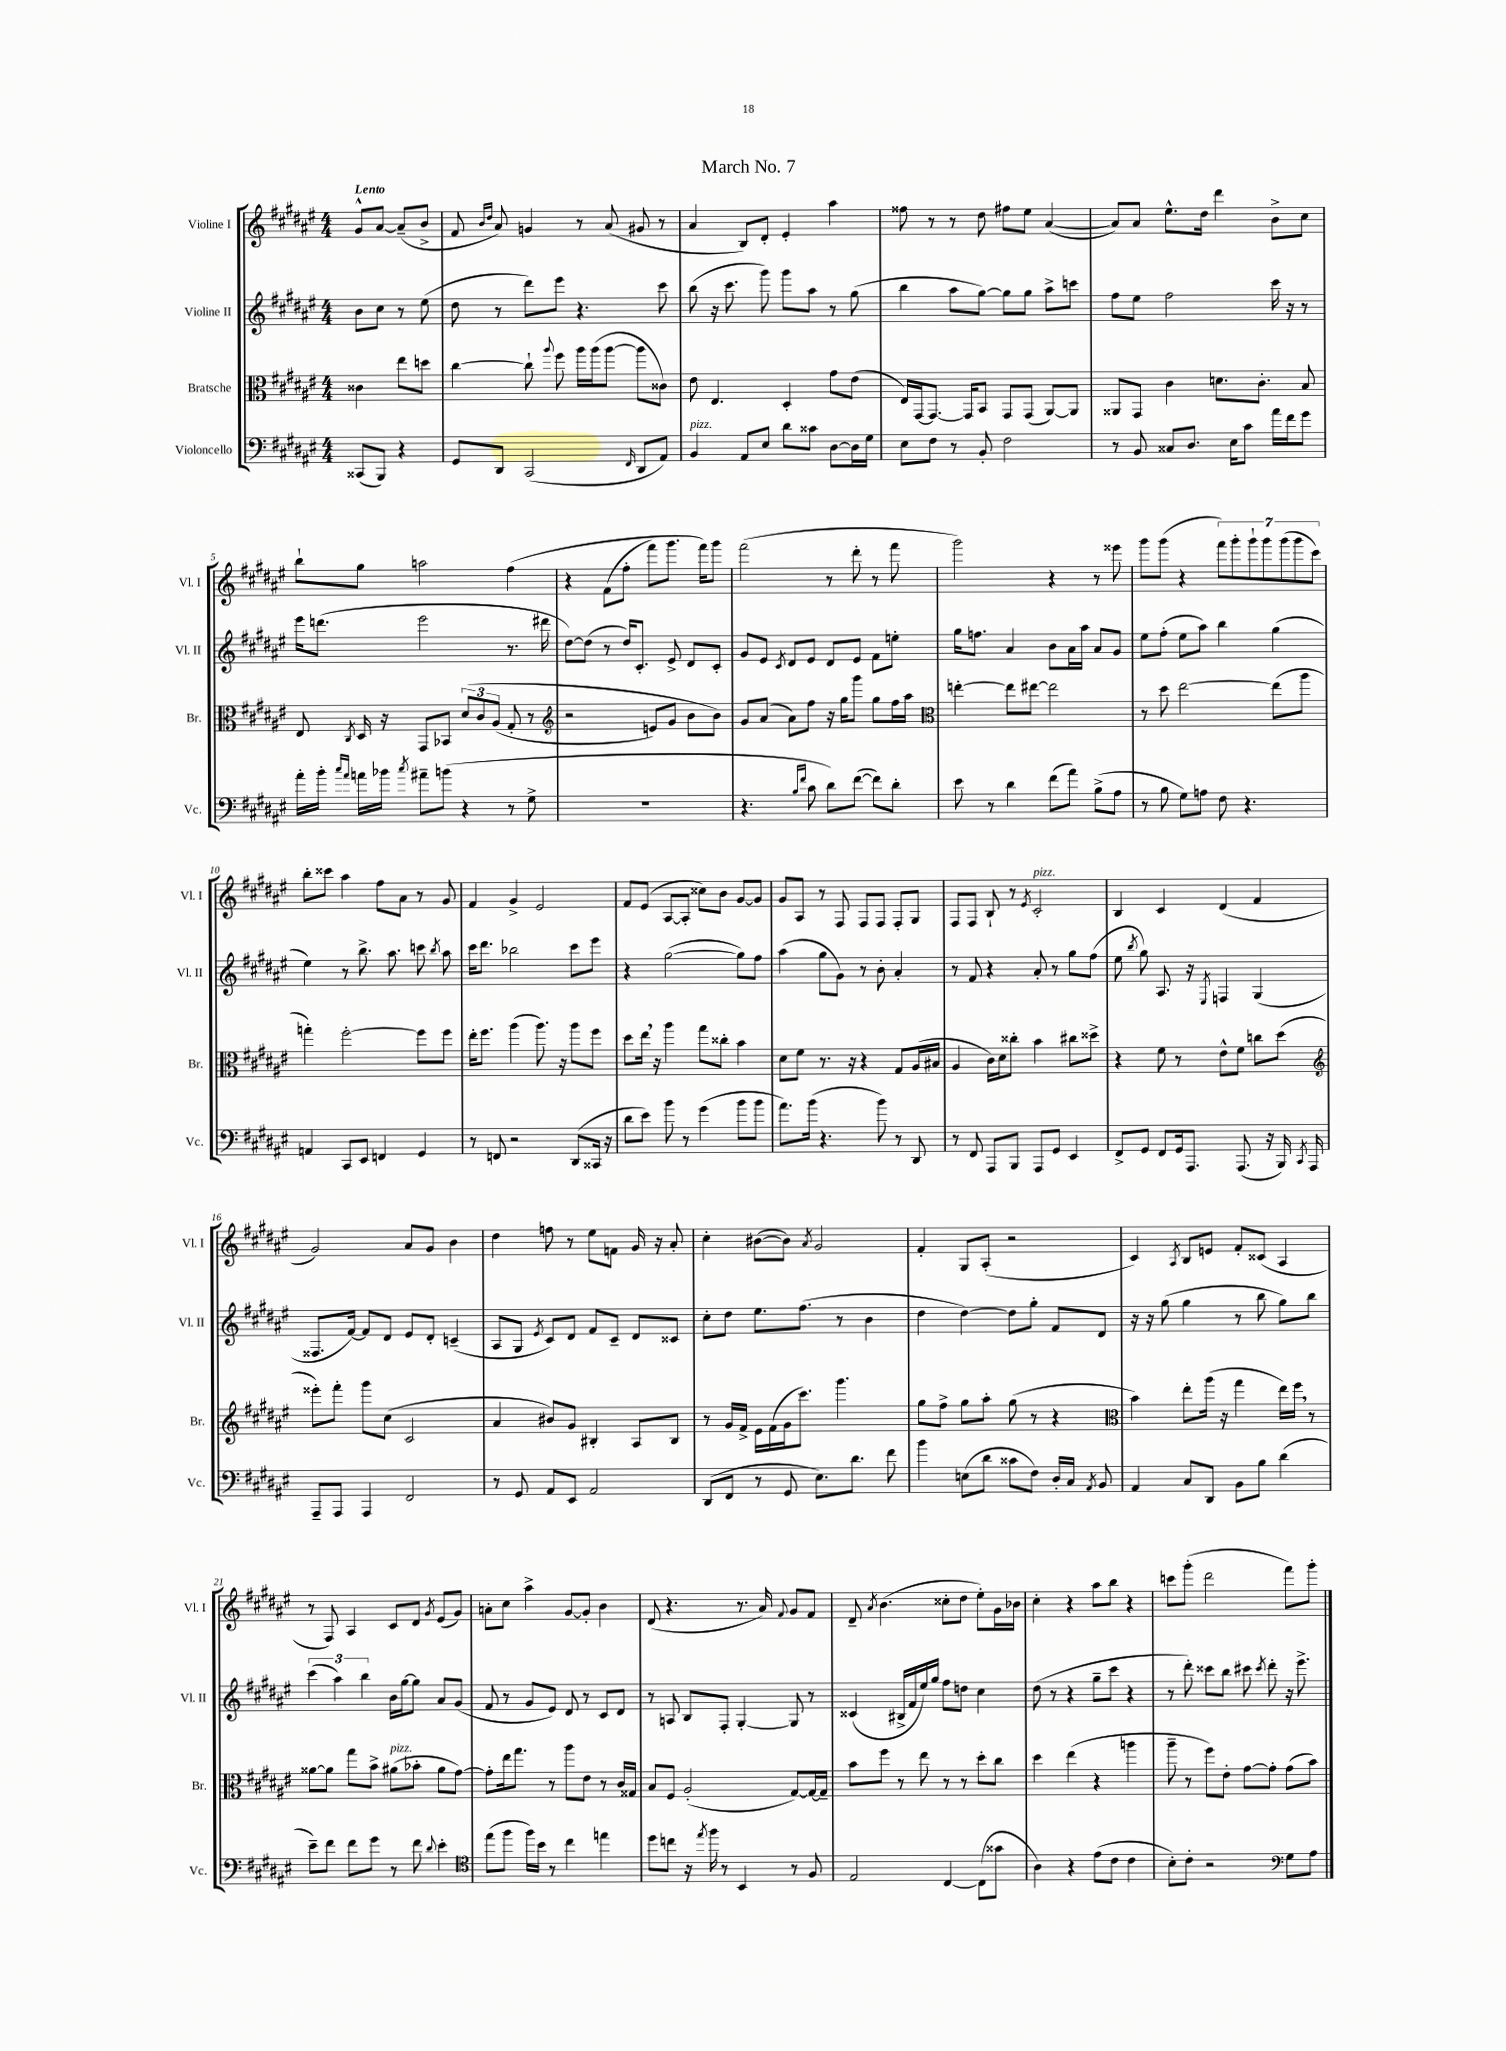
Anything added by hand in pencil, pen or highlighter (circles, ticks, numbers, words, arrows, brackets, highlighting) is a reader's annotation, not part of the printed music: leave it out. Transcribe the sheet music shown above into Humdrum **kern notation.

**kern	**kern	**kern	**kern
*staff4	*staff3	*staff2	*staff1
*clefF4	*clefC3	*clefG2	*clefG2
*k[f#c#g#d#a#e#]	*k[f#c#g#d#a#e#]	*k[f#c#g#d#a#e#]	*k[f#c#g#d#a#e#]
*M4/4	*M4/4	*M4/4	*M4/4
(8CC##	4c##	8b	8g#^^
8BBB)	.	8cc#	[8a#
4r	8ee#	8r	(8a#~]
.	8dd	(8ee#	8b^
=	=	=	=
8GG#	[4cc#	8dd#	8f#
.	.	.	16qqb
.	.	.	16qqdd#
8DD#	.	8r	8a#)
(2CC#	8cc#`]	8ddd#)	4g
.	8qqaa#	.	.
.	8ff#	8eee#	.
.	16aa#	4.r	8r
.	(16aa#	.	.
.	[8aa#	.	(8a#
16qqFF#	.	.	.
8DD#	8aa#]	.	8g#
8AA#)	8c##)	8ccc#	8r
=	=	=	=
4BB	8e#	(8bb	4a#
.	4.E#	16r	.
.	.	8.ccc#	.
8AA#	.	.	8B)
8E#	.	8ggg#)	8d#'
8d#	4D#'	8ggg#	4e#'
8c##	.	8aa#	.
[8D#	8g#	8r	4aa#
16D#]	(8e#	(8gg#	.
16G#	.	.	.
=	=	=	=
8E#	16E#)	4bb	8ff##
.	[16GG#	.	.
8F#	8.GG#_	.	8r
8r	.	8aa#	8r
.	16GG#]	.	.
8BB'	8BB	[8gg#)	8dd#
2F#	8GG#	8gg#]	8ff#
.	(8GG#	8gg#	8ee#
.	[8AA#)	8aa#^	([4a#
.	8AA#]	8ccc	.
=	=	=	=
8r	8AA##	8ff#	8a#])
8BB	8GG#	8ee#	8a#
8C##	4c#	2ff#	8.ee#^^
8.D#	.	.	.
.	.	.	16dd#
.	8.d	.	4ddd#
16E#	.	.	.
8c#	.	.	.
.	8.c#'	.	.
16a#	.	16ccc#	8b^
16f#	.	16r	.
8g#	8B	8r	8cc#
=	=	=	=
16a#'	8E#	16eee#	8bb`
16b'	.	(8.ddd	.
16qqcc#	.	.	.
16qqa#	8qC#	.	.
16a	16D#	.	8gg#
16b-	16r	.	.
8qcc#	.	.	.
8a#~	8GG#	2eee#	2aa
(8b	8BB-	.	.
4r	&(12d#	.	.
.	12c#	.	.
.	(12A#	.	.
8r	8G#'	8.r	&(4ff#
8G#^	8r	.	.
.	.	16ddd#	.
=	=	=	=
*	*clefG2	*	*
1r	2r	[8dd#)	4r
.	.	(8dd#]	.
.	.	8r	(8f#
.	.	16dd#)	8ff#'
.	.	8.c#'	.
.	8e)	.	8fff#)
.	8g#	8e#^	8.ggg#
.	8b	8d#	.
.	.	.	16fff#&)
.	8b&)	8c#'	8ggg#
=	=	=	=
4.r	8g#	8g#	(2fff#
.	(8a#	8e#	.
.	.	8qc#	.
.	8a#)	8d#	.
16qqB	.	.	.
16qqf#	.	.	.
8c#	8ff#	8e#	.
8d#)	16r	8d#	8r
.	16gg#	.	.
([8f#	8ggg#	8e#	8ddd#'
8f#])	8gg#	8f#	8r
8d#'	16ff#	8ee'	8fff#
.	16aa#	.	.
=	=	=	=
*	*clefC3	*	*
8e#	[4ee'	16gg#	2ggg#)
.	.	8.ff	.
8r	.	.	.
4d#	8ee]	4a#	.
.	[8ee#	.	.
(8f#	2ee#]	8b	4r
8a#)	.	16a#	.
.	.	16aa#	.
(8B^	.	8a#	8r
8A#	.	8g#	8eee##
=	=	=	=
8r	8r	8ee#	8ggg#
8B	8dd#	(8ff#'	(8ggg#
8G#)	[2ee#	8ee#	4r
8A	.	8aa#)	.
8F#	.	4bb	14fff#)
.	.	.	14ggg#'
4.r	.	.	.
.	.	.	14ggg#`
.	.	.	14ggg#
.	(8ee#]	(4gg#	.
.	.	.	(14ggg#
.	.	.	14ggg#
.	8aa#	.	.
.	.	.	14ccc#)
=	=	=	=
4AA	4gg')	4ee#)	8bb'
.	.	.	8ccc##
8CC#	[2ff#'	8r	4aa#
8EE#	.	8.bb^	.
4FF	.	.	8ff#
.	.	8.aa#	.
.	.	.	8a#
4GG#	8ff#]	8ccc	8r
.	.	8qbb	.
.	8ff#	8aa#	8g#
=	=	=	=
8r	16ee#'	16ccc#	4f#
.	8.ff#	8.ddd#	.
8FF	.	.	.
2r	(4aa#	2bb-	4g#^
.	8.aa#)	.	2e#
.	16r	.	.
(8DD#	8aa#	8ccc#	.
16CC##	8ff#	8eee#	.
16r	.	.	.
=	=	=	=
8d#	8dd#	4r	8f#
8e#)	16ee#	.	(8e#
.	16r	.	.
8b	4aa#	([2gg#	[8A#
8r	.	.	8A#']
(4g#	8gg#	.	8cc##)
.	8cc##'	.	8b
8b	4b	8gg#])	[8g#
8b	.	8ff#	8g#]
=	=	=	=
8.a#)	8d#	(4aa#	8g#
.	8f#	.	8A#
(16b	.	.	.
4.r	8.r	8gg#	8r
.	.	8g#)	8F#
.	16r	.	.
.	4r	8r	8F#
8b)	.	8b'	8F#
8r	8G#	4a#'	8F#'
8DD#	(16A#	.	8G#
.	16B#	.	.
=	=	=	=
8r	4A#	8r	8F#
8FF#	.	8f#	8F#
8AAA#	16c#)	4r	8B`
.	16d#	.	.
8BBB	8cc##'	.	8r
.	.	.	8qe#
8AAA#	4b	8a#'	2c#'
8GG#	.	8r	.
4EE#	8cc#	8gg#	.
.	8dd##^	(8ff#	.
=	=	=	=
8FF#^	4r	8ee#	4B
.	.	8qbb	.
8GG#	.	8gg#)	.
8FF#	8f#	8.A#	4c#
16GG#	8r	.	.
8.AAA#	.	16r	.
.	.	8qE#	.
.	8e#^^	4F	(4d#
(8.AAA#	8f#	.	.
.	8cc	(4G#	4f#
16r	.	.	.
16BBB)	(8dd#	.	.
8qCC#	.	.	.
16AAA#	.	.	.
=	=	=	=
*	*clefG2	*	*
8AAA#~	8eee##')	8.F##	2g#)
8AAA#	8fff#'	.	.
.	.	[16f#)	.
4AAA#	8ggg#	8f#]	.
.	(8cc#	8d#	.
2FF#	2c#	8e#	8a#
.	.	8d#'	8g#
.	.	(4c~	4b
=	=	=	=
8r	4a#	8A#	4dd#
8GG#	.	8G#	.
.	.	8qe#	.
8AA#	8b#)	8c#)	8ff
8EE#	8g#	8d#	8r
2AA#	4B#'	8f#	8ee#
.	.	8c#~	8f
.	8A#	8d#	16g#
.	.	.	16r
.	8B#	8c##	8a#'
=	=	=	=
(8DD#	8r	8cc#'	4cc#'
8FF#	16g#	8dd#	.
.	16f#^	.	.
8r	16e#	8.ee#	([8b#
.	(16f#	.	.
8GG#	16g#	.	8b#])
.	8.ccc#)	(8.ff#	.
.	.	.	8qa#
8.E#)	.	.	2g#
.	4.ggg#	8r	.
8.d#	.	.	.
.	.	4b	.
8f#	.	.	.
=	=	=	=
4b	8gg#	4dd#	4f#'
.	8ff#^	.	.
(8E	8gg#	[4dd#)	8G#
8d#	8aa#'	.	(8A#'
8c##	(8gg#	8dd#]	2r
8F#)	8r	8gg#'	.
16D#'	4r	8f#	.
16C#	.	.	.
8qAA#	.	.	.
8BB	.	8d#	.
=	=	=	=
*	*clefC3	*	*
4AA#	4b)	16r	4c#)
.	.	16r	.
.	.	(8gg#	.
.	.	.	8qA#
8C#	8ee#'	4gg#	8B
8DD#	(16aa#	.	8e
.	16r	.	.
8BB	4gg#	8r	8f#'
8B	.	8bb	(8c##
(4d#	16ee#)	8gg#)	4A#
.	16ff#	.	.
.	8r	8bb	.
=	=	=	=
8e#~)	[8a##	(6ccc#	8r
8f#	8a##]	.	8F#)
.	.	6aa#)	.
8f#	8gg#	.	4A#
.	.	6bb	.
8g#	8b^	.	.
8r	(8a#	16b	8c#
.	.	[16gg#	.
8f#	8b-'	8gg#]	8d#
8qqd#	.	.	8qg#
4e#'	8a#	8a#	(8e#
.	[8g#)	(8g#	8g#)
=	=	=	=
*clefC4	*	*	*
(8ee#	8g#']	8f#	8a'
8ff#	16ee#	8r	8cc#
.	8.gg#	.	.
16ff#)	.	8g#	4aa#^
16b	.	.	.
8r	8r	8e#)	.
4cc#	8aa#	8d#	[8g#
.	8e#	8r	8g#']
4ee	8r	8c#	4b
.	16c#	8d#	.
.	16G##	.	.
=	=	=	=
8dd#	8B	8r	(8d#
8cc	8F#	8A	4.r
16r	(2A#'	8B	.
8qee#	.	.	.
16ff#	.	.	.
8r	.	8F#'	.
4BB	.	[4G#'	8.r
.	.	.	16a#)
.	.	.	8qqf#
8r	[8G#)	8G#]	8g#
8F#	16G#_	8r	8f#
.	16G#~]	.	.
=	=	=	=
2E#	8b	(4c##	8d#~
.	.	.	8qa#
.	8ff#	.	(4.b
.	8r	16B#^	.
.	.	16f#	.
.	8ee#	16ee#)	.
.	.	16gg#	.
[4C#	8r	8ff#	8cc##'
.	8r	8dd	8dd#
(8C#]	8dd#'	4cc#	8ee#')
8g##	8cc#	.	16g#
.	.	.	16b-
=	=	=	=
4A#)	4dd#	(8dd#	4cc#'
.	.	8r	.
4r	(4ee#	4r	4r
(8e#	4r	8gg#~	8aa#
8c#	.	8ccc#	8bb
4c#	4aa	4r	4r
=	=	=	=
8B')	8aa#~	8r	8ccc
8c#'	8r	8ddd#')	(8ggg#'
2r	8ff#)	8ccc##	2ddd#
.	8e#'	8bb	.
.	[8g#	8ccc#	.
.	.	8qccc#	.
.	8g#']	8ddd#'	.
*clefF4	*	*	*
8G#	(8g#	16r	8fff#)
.	.	8.eee#^	.
8A#	8b)	.	8ggg#'
==	==	==	==
*-	*-	*-	*-
